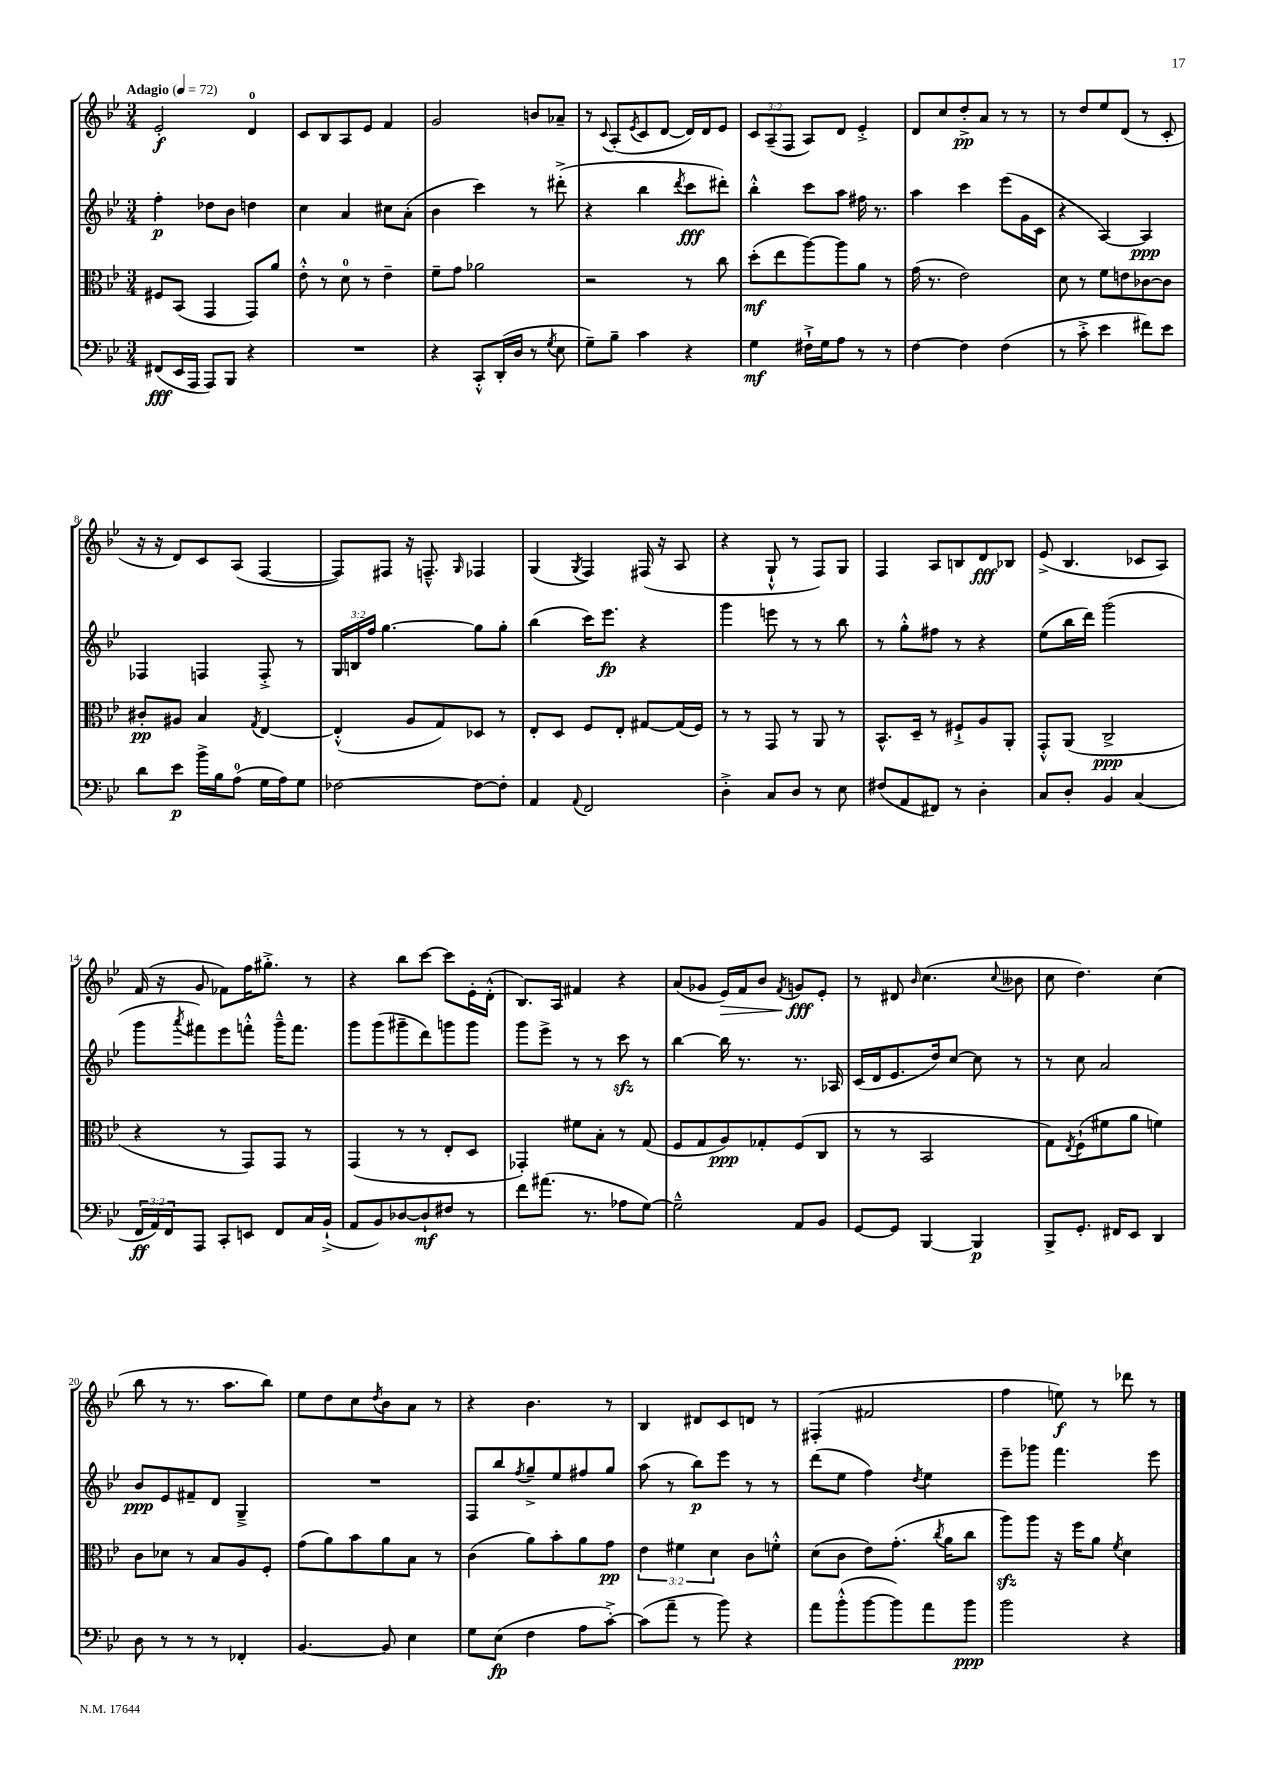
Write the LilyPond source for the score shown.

<<
\new StaffGroup <<
\new Staff = "s0" {
    \clef treble \key bes \major \numericTimeSignature \time 3/4 \override Staff.TupletNumber.text = #tuplet-number::calc-fraction-text \tempo "Adagio" 4 = 72
    ees'2-.\f d'4-0 |
    c'8 bes8 a8 ees'8 f'4 |
    g'2 b'8 aes'8-- |
    r8 \appoggiatura { c'8 } a8-.( \acciaccatura { ees'8 } c'8 d'8~ d'16) d'16 ees'8 |
    \tuplet 3/2 { c'8 a8--( f8 } a8) d'8 ees'4-.-> |
    d'8 c''8 d''8-.->\pp a'8 r8 r8 |
    r8 d''8 ees''8 d'8( r8 c'8-. |
    r16 r16 d'8) c'8 a8( f4~ |
    f8) fis8 r16 f8.---^ \grace { g16 } fes4 |
    g4( \acciaccatura { g8 } f4) fis16( r16 a8 |
    r4 g8-!-^ r8 f8) g8 |
    f4 a8 b8 d'8\fff bes8 |
    ees'8->( bes4. ces'8 a8) |
    f'16( r16 g'8 fes'8) f''16 gis''8.-.-> r8 |
    r4 bes''8 c'''8~ c'''8 ees'16-. d'16-.-^( |
    bes8.) a16 fis'4 r4 |
    a'8( ges'8 ees'16\>) f'16 bes'8 \acciaccatura { f'8 } g'8\fff\! ees'8-. |
    r8 dis'8 \grace { bes'16 } c''4.( \appoggiatura { c''8 } beses'8 |
    c''8 d''4.) c''4( |
    bes''8 r8 r8. a''8. bes''8) |
    ees''8 d''8 c''8 \acciaccatura { d''8 } bes'8 a'8 r8 |
    r4 bes'4. r8 |
    bes4 dis'8 c'8 d'8 r8 |
    fis4-.( fis'2 |
    f''4 e''8\f) r8 des'''8 r8 \bar "|." |
}
\new Staff = "s1" {
    \clef treble \key bes \major \numericTimeSignature \time 3/4 \override Staff.TupletNumber.text = #tuplet-number::calc-fraction-text
    f''4-.\p des''8 bes'8 d''4 |
    c''4 a'4 cis''8 a'8-.( |
    bes'4 c'''4) r8 dis'''8-.->( |
    r4 bes''4 \acciaccatura { d'''8 } c'''8\fff dis'''8-.) |
    bes''4-.-^ c'''8 a''8 fis''16 r8. |
    a''4 c'''4 ees'''8( g'16 c'16 |
    r4 a4~) a4\ppp |
    fes4 f4 f8-.-> r8 |
    \tuplet 3/2 { g16 b16 f''16 } g''4.~ g''8 g''8-. |
    bes''4( c'''16) ees'''8.\fp r4 |
    g'''4 e'''8 r8 r8 bes''8 |
    r8 g''8-.-^ fis''8 r8 r4 |
    ees''8( bes''16 d'''16) g'''2( |
    g'''8 \acciaccatura { a'''8 } fis'''8) ees'''8 f'''8-.-^ g'''16---^ f'''8. |
    g'''8 g'''8( gis'''8-- d'''8) g'''8 g'''8 |
    g'''8 ees'''8-> r8 r8 c'''8\sfz r8 |
    bes''4~ bes''16 r8. r8. aes16 |
    c'16( d'16 ees'8. d''16) c''8~ c''8 r8 |
    r8 c''8 a'2 |
    bes'8\ppp ees'8 fis'8-- d'8 g4---> |
    R2. |
    f8 bes''8 \acciaccatura { f''8 } g''8---> ees''8 fis''8 g''8 |
    a''8( r8 bes''8\p) ees'''8 r8 r8 |
    d'''8( ees''8 f''4) \acciaccatura { d''8 } ees''4 |
    ees'''8-- ges'''8 f'''4. ees'''8 \bar "|." |
}
\new Staff = "s2" {
    \clef alto \key bes \major \numericTimeSignature \time 3/4 \override Staff.TupletNumber.text = #tuplet-number::calc-fraction-text
    fis8 bes,8( g,4 g,8) a'8 |
    ees'8-.-^ r8 d'8-0 r8 ees'4-- |
    f'8-- g'8 aes'2 |
    r2 r8 c''8 |
    d''8-.\mf( ees''8 a''8~) a''8 a'8 r8 |
    g'16( r8. ees'2) |
    d'8 r8 f'8 e'8 ces'8~ ces'8 |
    cis'8-.\pp ais8 bes4 \acciaccatura { g8 } ees4~ |
    ees4-.-^( a8 g8) des8 r8 |
    ees8-. d8 f8 ees8-. gis8~ gis16( f16) |
    r8 r8 g,8 r8 a,8 r8 |
    bes,8.-^ d16-- r8 fis8-!-> a8 a,8-. |
    g,8-.-^ a,8( c2->\ppp |
    r4 r8 g,8) g,8 r8 |
    g,4( r8 r8 ees8-. d8 |
    ges,4-.) fis'8 bes8-. r8 g8( |
    f8 g8 a8\ppp) ges8-. f8( c8 |
    r8 r8 bes,2 |
    g8) \acciaccatura { ees8 } f8-!( fis'8 a'8 f'4) |
    c'8 des'8 r8 bes8 a8 f8-. |
    g'8( a'8) bes'8 a'8 bes8 r8 |
    c'4( a'8) bes'8-. a'8 g'8\pp |
    \tuplet 3/2 { ees'4 fis'4 d'4 } c'8 f'8-.-^ |
    d'8( c'8 ees'8) g'8.-.( \acciaccatura { c''8 } a'16 c''8 |
    a''8\sfz) a''8 r16 f''16 a'8 \acciaccatura { f'8 } d'4 \bar "|." |
}
\new Staff = "s3" {
    \clef bass \key bes \major \numericTimeSignature \time 3/4 \override Staff.TupletNumber.text = #tuplet-number::calc-fraction-text
    fis,8\fff( ees,16 a,,16 a,,8) bes,,8 r4 |
    R2. |
    r4 c,8-.-^ d,16-.( d16 r8 \acciaccatura { g8 } ees8 |
    g8--) bes8-- c'4 r4 |
    g4\mf fis16-!-> g16 a8 r8 r8 |
    f4~ f4 f4( |
    r8 c'8-.-> ees'4 fis'8) ees'8 |
    d'8 ees'8\p bes'16-> bes16 a8-0( g16 a16) g8 |
    fes2~ fes8~ fes8-. |
    a,4 \appoggiatura { a,8 } f,2 |
    d4-.-> c8 d8 r8 ees8 |
    fis8( a,8 fis,8) r8 d4-. |
    c8 d8-. bes,4 c4( |
    \tuplet 3/2 { f,16\ff a,16) f,16 } a,,8 c,8-. e,8 f,8 c16 bes,16-!->( |
    a,8 bes,8) des8~ des8-!\mf fis8 r8 |
    f'8 ais'8.( r8. aes8 g8~) |
    g2---^ a,8 bes,8 |
    g,8~ g,8 bes,,4~ bes,,4\p |
    bes,,8-> g,8.-. fis,16 ees,8 d,4 |
    d8 r8 r8 r8 fes,4-. |
    bes,4.~ bes,8 ees4 |
    g8 ees8\fp( f4 a8 c'8~-.->) |
    c'8( a'8-- r8 bes'8) r4 |
    a'8 bes'8-.-^( bes'8~ bes'8) a'8 bes'8\ppp |
    bes'2 r4 \bar "|." |
}
>>
>>
